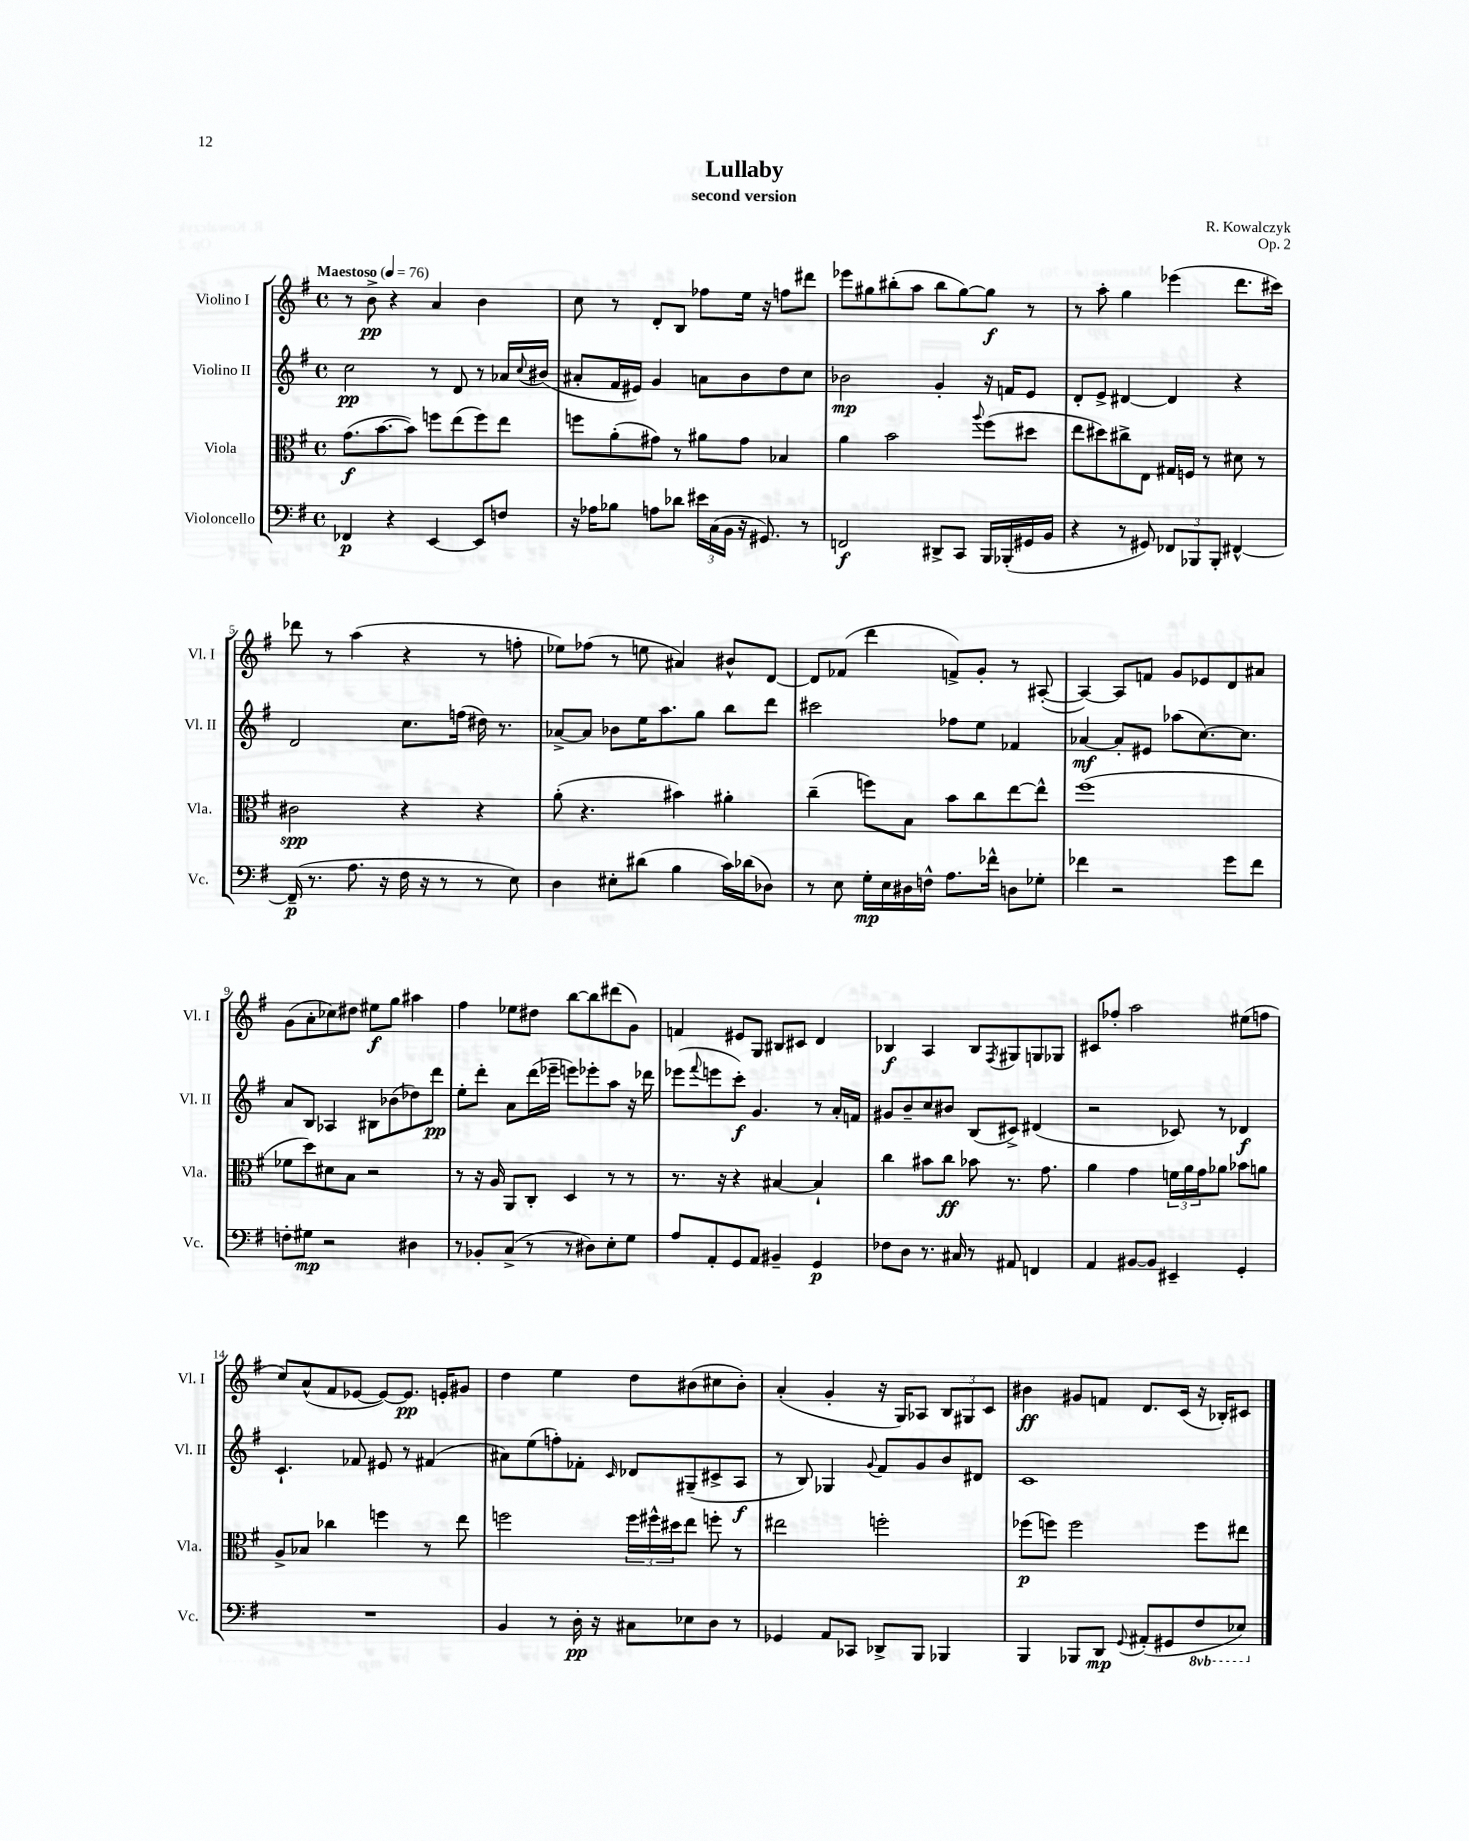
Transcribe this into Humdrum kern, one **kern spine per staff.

**kern	**kern	**kern	**kern
*staff4	*staff3	*staff2	*staff1
*clefF4	*clefC3	*clefG2	*clefG2
*k[f#]	*k[f#]	*k[f#]	*k[f#]
*M4/4	*M4/4	*M4/4	*M4/4
*met(c)	*met(c)	*met(c)	*met(c)
*MM76	*MM76	*MM76	*MM76
4FF-	(8.g	2cc	8r
.	.	.	8b^
.	[8.b	.	.
4r	.	.	4r
.	8b])	.	.
[4EE	8ff	8r	4a
.	(8ee	8d	.
8EE]	8ff)	8r	4b
8F	8ee	16a-	.
.	.	8qqcc	.
.	.	(16b#	.
=	=	=	=
16r	8ff	8a#'	8cc
16A-	.	.	.
8B-	(8a'	16f#	8r
.	.	16e#)	.
8A	8g#)	4g	8d'
8d-	8r	.	8B
24e#	8a#	8a	8ff-
(24C	.	.	.
24BB	.	.	.
16r	8g#	8b	16ee
8.GG#)	.	.	16r
.	4B-	8dd	8ff
8r	.	8cc	8ddd#
=	=	=	=
2FF	4a	2b-	8eee-
.	.	.	8gg#
.	2b	.	(8bb#'
.	.	.	8aa
8DD#^	.	4g'	8bb#
8CC	.	.	[8gg#)
.	8qqaa	.	.
16BBB	(8ff#	16r	8gg#]
(16BBB-'	.	16f	.
16GG#	8dd#	8e	8r
16BB	.	.	.
=	=	=	=
4r	8ee	8d'	8r
.	8dd#)	8e^	8aa'
8r	8cc#^	[4d#	4gg
8GG#)	8E	.	.
12FF-	16G#	4d#]	(4eee-
.	16F	.	.
12BBB-	.	.	.
.	8r	.	.
12BBB-'	.	.	.
[4FF#^^	8d#	4r	8.ddd
.	8r	.	.
.	.	.	16ccc#)
=	=	=	=
(16FF#~]	2c#	2d	8ddd-
8.r	.	.	.
.	.	.	8r
8.A	.	.	(4aa
16r	.	.	.
16F#	4r	8.cc	4r
16r	.	.	.
8r	.	.	.
.	.	(16ff	.
8r	4r	16dd#)	8r
.	.	8.r	.
8E)	.	.	8ff'
=	=	=	=
4D	(8a'	[8a-^	8ee-)
.	4.r	8a-]	(8ff-
8E#'	.	8b-	8r
(8d#	.	16ee	8ee
.	.	8.aa	.
4B	4b#)	.	4a#)
.	.	8gg	.
16c)	4a#'	8bb	8b#^^
(16d-	.	.	.
8D-)	.	8ddd	[8d
=	=	=	=
8r	(4cc~	2ccc#	8d]
8E	.	.	(8f-
16G'	8ff)	.	4ddd
16E	.	.	.
16D#	8B	.	.
16F^^	.	.	.
8.A	8b	8ff-	8f^)
.	8cc	8ee	8g'
16f-^^	.	.	.
8D	[8ee	4f-	8r
8G-'	8ee^^]	.	([8A#'
=	=	=	=
4f-	(1ff#	[4a-	4A#_)
2r	.	8a-']	8A#]
.	.	8e#	8f
.	.	(8aa-	8g
.	.	[8.cc)	8e-
8g	.	.	8d
.	.	8.cc]	.
8f-	.	.	8a#
=	=	=	=
8F'	8f-	8a	(8g
8G#	8dd)	8B	8a'
2r	8d#	4A-	8cc-)
.	8B	.	8dd#
.	2r	8B#	8ee#
.	.	(8b-	8gg
4D#	.	8dd-)	4aa#
.	.	8ddd	.
=	=	=	=
8r	8r	8ee'	4ff#
8BB-'	16r	8ddd'	.
.	16A	.	.
(8C^	8AA	8a	8ee-
8r	8C'	(16ddd	8dd#
.	.	16eee-~	.
8r	4D	8eee)	[8bb
8D#)	.	8eee-'	8bb]
8E'	8r	8aa	(8ddd#
8G	8r	16r	8g)
.	.	16ddd-	.
=	=	=	=
8A	8.r	(8eee-	4f
.	.	8qqfff#	.
8AA'	.	8eee	.
.	16r	.	.
8GG	4r	8ccc')	8e#
8AA	.	4.g	8G
4BB#~	[4B#	.	8B#
.	.	.	8c#
4GG	4B#`]	8r	4d
.	.	16a'	.
.	.	16f	.
=	=	=	=
8F-	4cc	8g#	4B-
8D	.	8b~	.
8.r	8b#	8cc	4A
.	8cc	8b#	.
16C#	.	.	.
8r	8b-	(8B	8B-
.	.	.	8qF#
8AA#	8.r	8c#^)	8G#
4FF	.	(4d#	8G
.	8.g	.	.
.	.	.	8G-
=	=	=	=
4AA	4a	2r	8c#
.	.	.	8ff-'
[8BB#	4g	.	2aa
8BB#]	.	.	.
4EE#~	24f	8c-)	.
.	24a	.	.
.	24g	.	.
.	8a-	8r	.
4GG'	8b-	4d-	(8ee#
.	8a	.	8ff
=	=	=	=
1r	8A^	4.c`	8cc)
.	8B-	.	(8a^^
.	4cc-	.	8f#
.	.	8f-	[8e-
.	4ff	8e#	8e-_)
.	.	8r	8.e-]
.	8r	(4f#	.
.	.	.	16e'
.	8ee	.	8g#
=	=	=	=
4BB	2ff	8a#)	4dd
.	.	(8ee	.
8r	.	8ff')	4ee
16D'	.	8f-'	.
16r	.	.	.
.	.	16qqc	.
8C#	24ff	8d-	8dd
.	24ff#^^	.	.
.	24dd#	.	.
8E-	8ee	(8G#~	(8b#
8D	8ff'	8c#^	8cc#
8r	8r	8A	8b#')
=	=	=	=
4GG-	2ee#	8r	(4a'
.	.	8B)	.
8AA	.	4G-	4g'
8CC-	.	.	.
.	.	8qqg	.
8DD-^	2ff'	8f#	16r
.	.	.	16G)
8BBB	.	8g	8A-
4BBB-	.	8b	12B
.	.	.	12G#
.	.	8d#	.
.	.	.	12c
=	=	=	=
4BBB	(8ff-	1c	4b#
.	8ff)	.	.
8BBB-	2ff	.	8g#
8DD	.	.	8f
8qqGG	.	.	.
(8AA#'	.	.	8.d
8GG#	.	.	.
.	.	.	(16c
8FF#	8ff	.	16r
.	.	.	16B-')
8EE-)	8ee#	.	8c#
==	==	==	==
*-	*-	*-	*-
